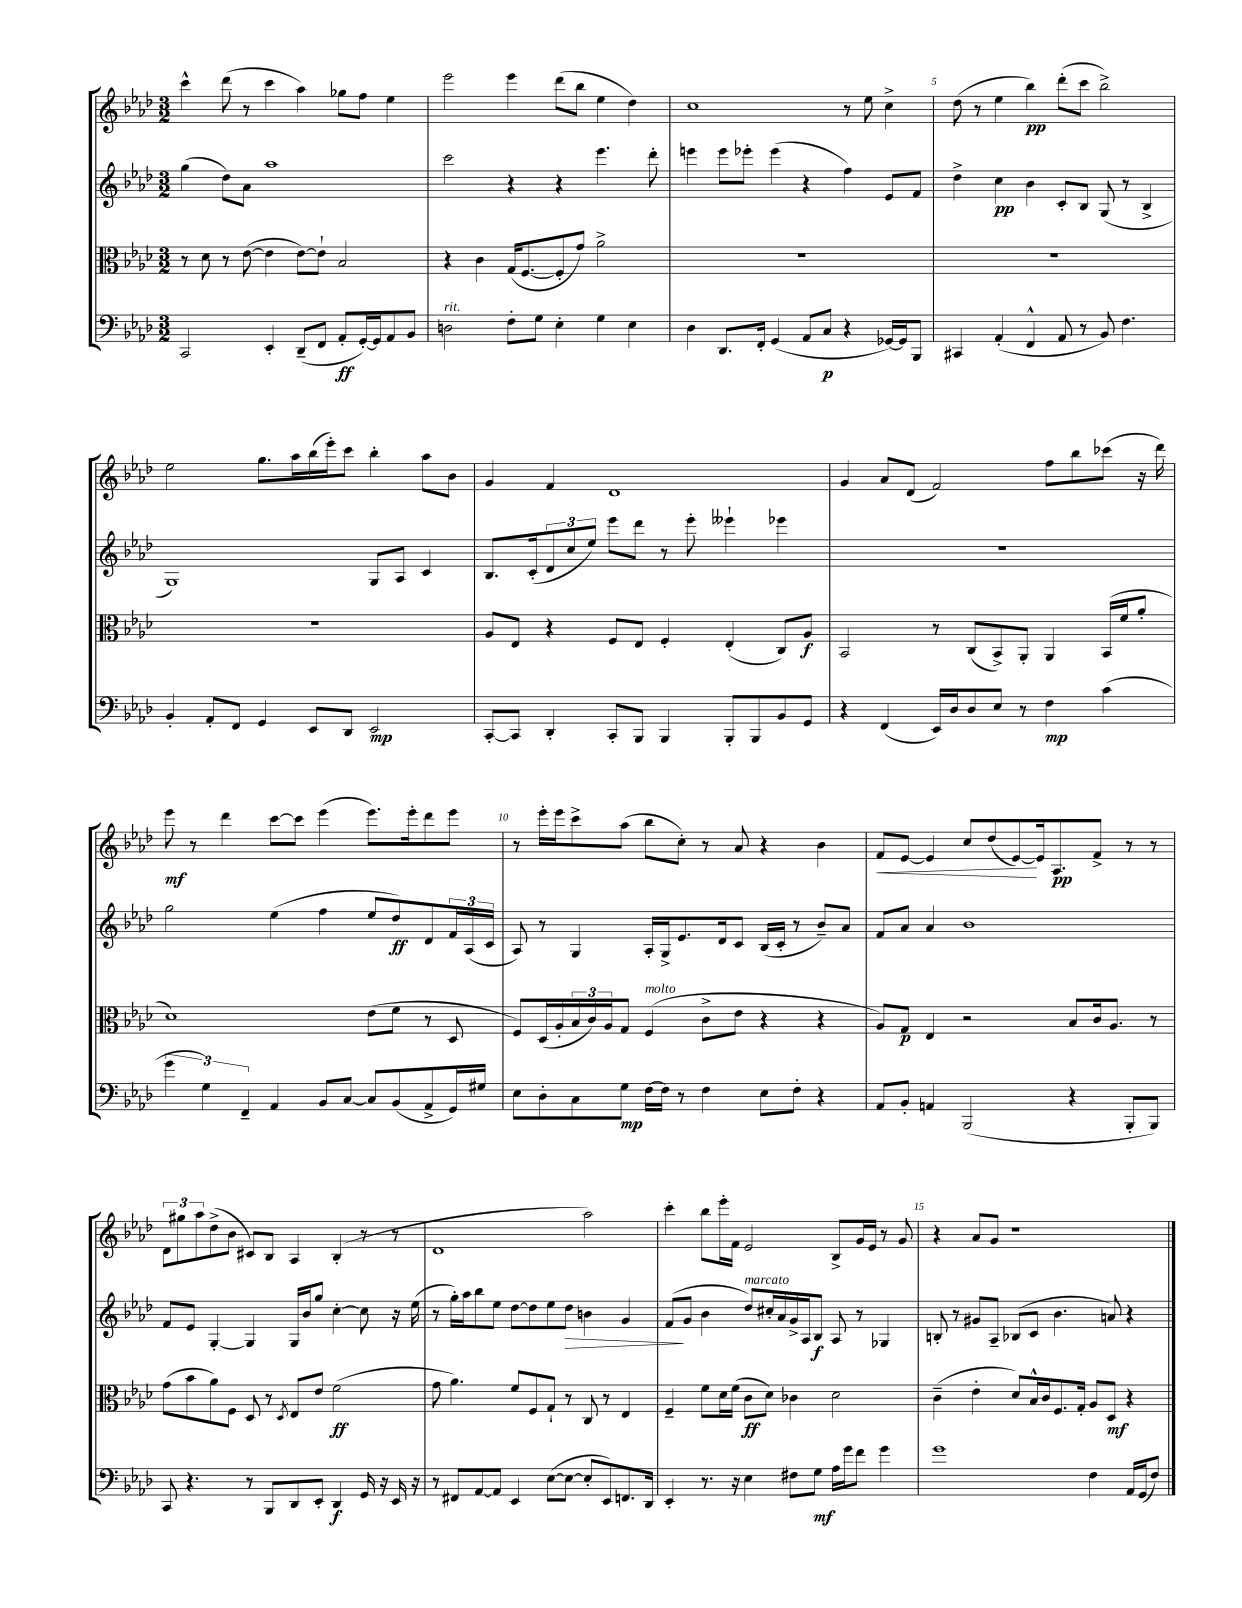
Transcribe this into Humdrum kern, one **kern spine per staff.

**kern	**dynam	**kern	**dynam	**kern	**dynam	**kern	**dynam
*part4	*part4	*part3	*part3	*part2	*part2	*part1	*part1
*staff4	*staff4	*staff3	*staff3	*staff2	*staff2	*staff1	*staff1
*clefF4	*	*clefC3	*	*clefG2	*	*clefG2	*
*k[b-e-a-d-]	*	*k[b-e-a-d-]	*	*k[b-e-a-d-]	*	*k[b-e-a-d-]	*
*M3/2	*	*M3/2	*	*M3/2	*	*M3/2	*
=2	=2	=2	=2	=2	=2	=2	=2
2CC/	.	8r	.	(4gg\	.	4ccc^^\	.
.	.	8d-\	.	.	.	.	.
.	.	8r	.	8dd-\L)	.	(8ddd-\	.
.	.	([8e-\	.	8a-\J	.	8r	.
4EE-'/	.	4e-\]	.	1aa-	.	4ccc\	.
(8DD-~/L	.	[8e-\L)	.	.	.	4aa-\)	.
8FF/J	.	8e-`\J]	.	.	.	.	.
8AA-'/L	ff	2B-/	.	.	.	8gg-X\L	.
[16GG'/L)	.	.	.	.	.	8ff\J	.
16GG/J]	.	.	.	.	.	.	.
8AA-/	.	.	.	.	.	4ee-\	.
8BB-/J	.	.	.	.	.	.	.
=3	=3	=3	=3	=3	=3	=3	=3
!LO:TX:a:i:t=rit.	!	!	!	!	!	!	!
2Dn\	.	4r	.	2ccc\	.	2eee-\	.
.	.	4c\	.	.	.	.	.
8F'\L	.	(16G/KL	.	4r	.	4eee-\	.
.	.	[8.F/	.	.	.	.	.
8G\J	.	.	.	.	.	.	.
4E-'\	.	8F'/]	.	4r	.	(8ddd-\L	.
.	.	8g/J)	.	.	.	8bb-\J	.
4G\	.	2a-^\	.	4.eee-\	.	4ee-\	.
4E-\	.	.	.	.	.	4dd-\)	.
.	.	.	.	8ddd-'\	.	.	.
=4	=4	=4	=4	=4	=4	=4	=4
4D-\	.	1.r	.	4eeen\	.	1cc	.
8.DD-/L	.	.	.	8eee\L	.	.	.
.	.	.	.	8eee-X'\J	.	.	.
16FF'/Jk	.	.	.	.	.	.	.
(4GG/	.	.	.	(4eee-\	.	.	.
8AA-/L	.	.	.	4r	.	.	.
8C/J	p	.	.	.	.	.	.
4r	.	.	.	4ff\)	.	8r	.
.	.	.	.	.	.	8ee-\	.
[16GG-X/LL)	.	.	.	8e-/L	.	4cc^\	.
16GG-/J]	.	.	.	.	.	.	.
8BBB-/J	.	.	.	8f/J	.	.	.
=5	=5	=5	=5	=5	=5	=5	=5
4CC#X/	.	1.r	.	4dd-^\	.	(8dd-\	.
.	.	.	.	.	.	8r	.
(4AA-'/	.	.	.	4cc\	pp	4ee-\	.
4FF^^/	.	.	.	4b-\	.	4bb-\)	pp
8AA-/	.	.	.	8c'/L	.	(8ddd-'\L	.
8r	.	.	.	8B-/J	.	8ccc\J	.
8BB-/)	.	.	.	(8G/	.	2bb-^\)	.
4.F\	.	.	.	8r	.	.	.
.	.	.	.	4B-^/	.	.	.
!!LO:LB:g=z
=6	=6	=6	=6	=6	=6	=6	=6
4BB-'/	.	1.r	.	1G)	.	2ee-\	.
8AA-'/L	.	.	.	.	.	.	.
8FF/J	.	.	.	.	.	.	.
4GG/	.	.	.	.	.	8.gg\L	.
.	.	.	.	.	.	16aa-\L	.
8EE-/L	.	.	.	.	.	(16bb-\	.
.	.	.	.	.	.	16eee-'\J)	.
8DD-/J	.	.	.	.	.	8ccc\J	.
2EE-/	mp	.	.	8G/L	.	4bb-'\	.
.	.	.	.	8A-/J	.	.	.
.	.	.	.	4c/	.	8aa-\L	.
.	.	.	.	.	.	8b-\J	.
=7	=7	=7	=7	=7	=7	=7	=7
[8CC'/L	.	8A-/L	.	8.B-/L	.	4g/	.
8CC/J]	.	8E-/J	.	.	.	.	.
.	.	.	.	(16c'/k	.	.	.
4DD-'/	.	4r	.	12d-/	.	4f/	.
.	.	.	.	12cc/	.	.	.
.	.	.	.	12ee-/J)	.	.	.
8CC'/L	.	8F/L	.	8eee-\L	.	1d-	.
8BBB-/J	.	8E-/J	.	8ddd-\J	.	.	.
4BBB-/	.	4F'/	.	8r	.	.	.
.	.	.	.	8eee-'\	.	.	.
8BBB-'/L	.	(4E-'/	.	4eee--X`\	.	.	.
8BBB-/	.	.	.	.	.	.	.
8BB-/	.	8C/L)	.	4eee-X\	.	.	.
8GG/J	.	8A-/J	f	.	.	.	.
=8	=8	=8	=8	=8	=8	=8	=8
4r	.	2BB-/	.	1.r	.	4g/	.
(4FF/	.	.	.	.	.	8a-/L	.
.	.	.	.	.	.	(8d-/J	.
16EE-/LL)	.	8r	.	.	.	2f/)	.
16D-/J	.	.	.	.	.	.	.
8D-/	.	(8C/L	.	.	.	.	.
8E-/J	.	8BB-^/)	.	.	.	.	.
8r	.	8AA-'/J	.	.	.	.	.
4F\	mp	4AA-/	.	.	.	8ff\L	.
.	.	.	.	.	.	8bb-\	.
(4c\	.	(16BB-/LL	.	.	.	(8ccc-X\J	.
.	.	16f/J	.	.	.	.	.
.	.	8a-'/J	.	.	.	16r	.
.	.	.	.	.	.	16ddd-\)	.
!!LO:LB:g=z
=9	=9	=9	=9	=9	=9	=9	=9
6g\	.	1d-)	.	2gg\	.	8eee-\	mf
.	.	.	.	.	.	8r	.
6G\)	.	.	.	.	.	.	.
.	.	.	.	.	.	4ddd-\	.
6FF~/	.	.	.	.	.	.	.
4AA-/	.	.	.	(4ee-\	.	[8ccc\L	.
.	.	.	.	.	.	8ccc\J]	.
8BB-/L	.	.	.	4ff\	.	(4eee-\	.
[8C/J	.	.	.	.	.	.	.
8C/L]	.	(8e-\L	.	8ee-/L	.	8.eee-\L)	.
(8BB-/	.	8f\J	.	8dd-/)	ff	.	.
.	.	.	.	.	.	16eee-'\k	.
8AA-^/	.	8r	.	8d-/	.	8ddd-\	.
16GG/L)	.	8D-/	.	24f/L	.	8eee-\J	.
.	.	.	.	(24A-/	.	.	.
16G#X/JJ	.	.	.	.	.	.	.
.	.	.	.	24c/JJ	.	.	.
=10	=10	=10	=10	=10	=10	=10	=10
8E-\L	.	8F/L)	.	8A-/)	.	8r	.
8D-'\	.	(16D-/L	.	8r	.	16eee-'\LL	.
.	.	16A-'/	.	.	.	16eee-\J	.
8C\	.	24B-/	.	4G/	.	8ccc^\	.
.	.	24c/)	.	.	.	.	.
.	.	24A-/J	.	.	.	.	.
8G\J	mp	8G/J	.	.	.	(8aa-\J	.
!	!	!LO:TX:a:i:t=molto	!	!	!	!	!
[16F\LL	.	(4F/	.	16A-'/LL	.	8bb-\L	.
16F\JJ]	.	.	.	16G^/J	.	.	.
8r	.	.	.	8.e-/	.	8cc'\J)	.
4F\	.	8c^\L	.	.	.	8r	.
.	.	.	.	16d-/k	.	.	.
.	.	8e-\J	.	8c/J	.	8a-/	.
8E-\L	.	4r	.	(16B-/LL	.	4r	.
.	.	.	.	16c'/JJ	.	.	.
8F'\J	.	.	.	8r	.	.	.
4r	.	4r	.	8b-~/L)	.	4b-\	.
.	.	.	.	8a-/J	.	.	.
=11	=11	=11	=11	=11	=11	=11	=11
!	!	!	!	!	!	!	!LO:HP:b
8AA-/L	.	8A-/L)	.	8f/L	.	8f/L	<
8BB-'/J	.	8G/J	p	8a-/J	.	[8e-/J	.
4AAn/	.	4E-/	.	4a-/	.	4e-/]	.
(2BBB-/	.	2r	.	1b-	.	8cc/L	.
.	.	.	.	.	.	(8dd-/	.
.	.	.	.	.	.	[8e-/)	.
.	.	.	.	.	.	16e-/k]	[
.	.	.	.	.	.	8.A-/	pp
4r	.	8B-/L	.	.	.	.	.
.	.	16c/k	.	.	.	8f^/J	.
.	.	8.A-/J	.	.	.	.	.
8BBB-'/L	.	.	.	.	.	8r	.
8BBB-/J)	.	8r	.	.	.	8r	.
!!LO:LB:g=z
=12	=12	=12	=12	=12	=12	=12	=12
8CC/	.	(8g\L	.	8f/L	.	12d-\L	.
.	.	.	.	.	.	12gg#X\	.
4.r	.	8b-\	.	8e-/J	.	.	.
.	.	.	.	.	.	12aa-\	.
.	.	8a-\)	.	[4G'/	.	(8dd-^\	.
.	.	8F\J	.	.	.	8b-\J	.
8r	.	8D-/	.	4G/]	.	8c#X/L)	.
8BBB-/L	.	8r	.	.	.	8B-/J	.
.	.	8qD-/	.	.	.	.	.
8DD-/	.	8E-/L	.	16G/LL	.	4A-/	.
.	.	.	.	16b-/J	.	.	.
8EE-'/J	.	8e-/J	.	8gg/J	.	.	.
4DD-/	f	(2f\	ff	[4cc'\	.	(4B-'/	.
16GG/	.	.	.	8cc\]	.	8r	.
16r	.	.	.	.	.	.	.
16EE-/	.	.	.	16r	.	8r	.
16r	.	.	.	(16ee-\	.	.	.
=13	=13	=13	=13	=13	=13	=13	=13
8r	.	8g\	.	8r	.	1d-	.
8FF#X/L	.	4.a-\)	.	16gg'\LL)	.	.	.
.	.	.	.	16aa-\J	.	.	.
[8AA-/	.	.	.	8bb-\	.	.	.
8AA-/J]	.	.	.	8ee-\J	.	.	.
4EE-/	.	8f/L	.	[8dd-\L	.	.	.
.	.	8F/	.	8dd-\]	.	.	.
([8E-\L	.	8G`/J	.	8ee-\	.	.	.
!	!	!	!	!	!LO:HP:b	!	!
8E-\J_	.	8r	.	8dd-\J	>	.	.
8E-'/L]	.	8C/	.	4bn\	.	2aa-\)	.
8EE-/)	.	8r	.	.	.	.	.
8.FFn/	.	4E-/	.	4g/	.	.	.
16DD-/Jk	.	.	.	.	.	.	.
=14	=14	=14	=14	=14	=14	=14	=14
4EE-'/	.	4F~/	.	(8f/L	.	4ccc'\	.
.	.	.	.	8g/J	]	.	.
8.r	.	8f\L	.	4b-\	.	8bb-\L	.
.	.	16d-\L	.	.	.	16eee-'\L	.
16r	.	(16f\JJ	.	.	.	16f\JJ	.
!	!	!	!	!LO:TX:a:i:t=marcato	!	!	!
4E-\	.	8c\L	ff	8dd-/L)	.	2e-/	.
.	.	8d-\J)	.	16cc#X'/L	.	.	.
.	.	.	.	16a-/	.	.	.
8F#X\L	.	4c-X\	.	16g^/	.	.	.
.	.	.	.	16A-/J	.	.	.
8G\J	mf	.	.	8B-/J	f	.	.
16A-\LL	.	2d-\	.	8A-/	.	8B-^/L	.
16g\J	.	.	.	.	.	.	.
8f\J	.	.	.	8r	.	16g/L	.
.	.	.	.	.	.	16e-/JJ	.
4g\	.	.	.	4G-X/	.	8r	.
.	.	.	.	.	.	8g/	.
=15	=15	=15	=15	=15	=15	=15	=15
1g	.	(4c~\	.	8Bn'/	.	4r	.
.	.	.	.	8r	.	.	.
.	.	4e-'\	.	8g#X/L	.	8a-/L	.
.	.	.	.	8A-~/J	.	8g/J	.
.	.	8d-/L)	.	(8B-X/L	.	1r	.
.	.	16B-^^/L	.	8c/J	.	.	.
.	.	16c/J	.	.	.	.	.
.	.	8.F/	.	4.b-\	.	.	.
.	.	16G'/Jk	.	.	.	.	.
4F\	.	8A-/L	.	.	.	.	.
.	.	8D-/J	mf	8an/)	.	.	.
16AA-/LL	.	4r	.	4r	.	.	.
(16GG/J	.	.	.	.	.	.	.
8F/J)	.	.	.	.	.	.	.
==	==	==	==	==	==	==	==
*-	*-	*-	*-	*-	*-	*-	*-
